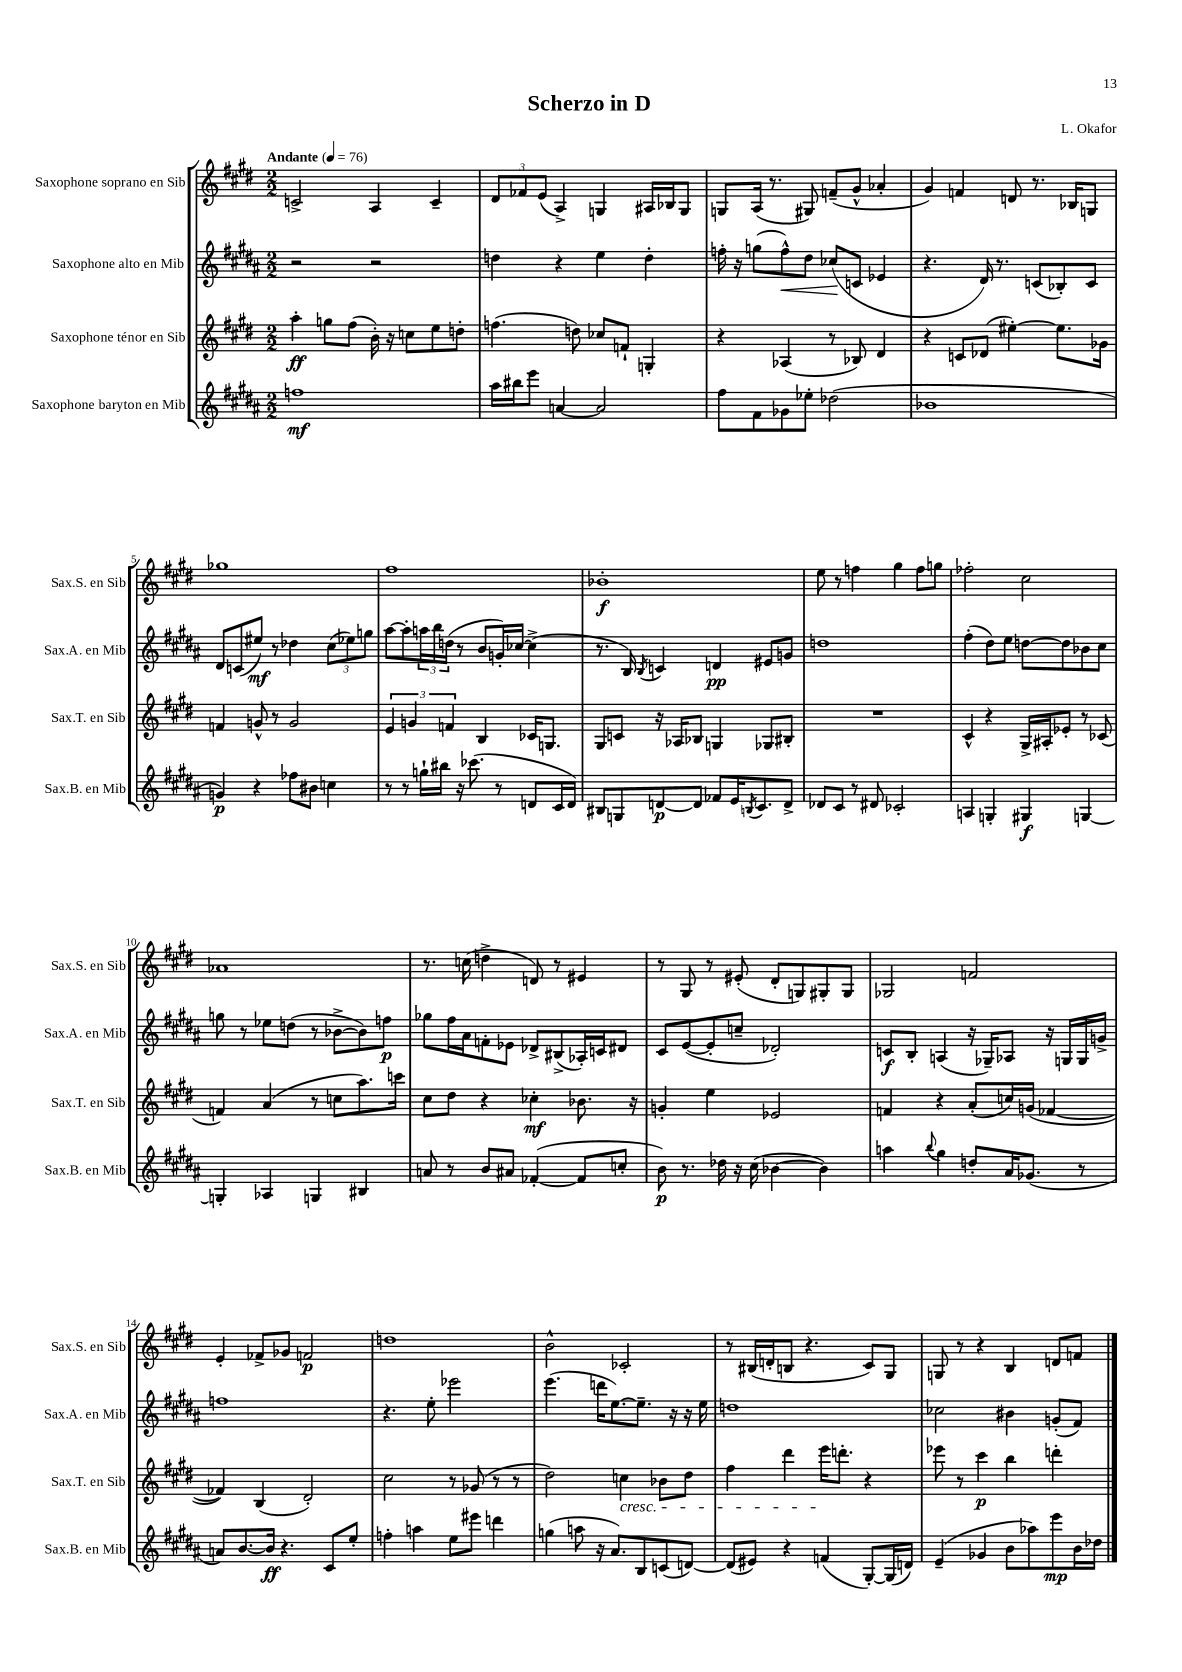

**kern	**kern	**kern	**kern
*staff4	*staff3	*staff2	*staff1
*clefG2	*clefG2	*clefG2	*clefG2
*k[f#c#g#d#a#]	*k[f#c#g#d#]	*k[f#c#g#d#a#]	*k[f#c#g#d#]
*M2/2	*M2/2	*M2/2	*M2/2
*MM76	*MM76	*MM76	*MM76
1ff	4aa'\	2r	2c^/
.	8gg\L	.	.
.	(8ff#\J	.	.
.	16b'\)	2r	4A/
.	16r	.	.
.	8cc\L	.	.
.	8ee\	.	4c~/
.	8dd'\J	.	.
=	=	=	=
16aa#\LL	(4.ff\	4dd\	12d#/L
16bb#\J	.	.	.
.	.	.	12f-/
8eee\J	.	.	.
.	.	.	(12e/J
[4a/	.	4r	4A^/)
.	8dd\)	.	.
2a/]	8cc-/L	4ee\	4G/
.	8f`/J	.	.
.	4G'/	4dd'\	16A#/LL
.	.	.	16B-/J
.	.	.	8G/J
=	=	=	=
8ff#\L	4r	16ff'\	8G/L
.	.	16r	.
8f#\	.	(8gg\L	(16A/Jk
.	.	.	8.r
8g-\	(4A-/	8ff^^\)	.
8ee-'\J	.	8dd#\J	8G#/)
(2dd-\	8r	(8cc-/L	(8f~/L
.	8B-/)	8c/J	8g#^^/J
.	4d#/	4e-/	4a-'/
=	=	=	=
1b-	4r	4.r	4g#/)
.	8c/L	.	4f/
.	(8d-/J	16d#/)	.
.	.	8.r	.
.	[4ee#'\)	.	8d/
.	.	(8c/L	8.r
.	8.ee#\]L	8B-'/)	.
.	.	.	16B-/LK
.	.	8c/J	8G/J
.	16g-\Jk	.	.
=	=	=	=
4g/)	4f/	8d#/L	1gg-
.	.	(8c/	.
4r	8g^^/	8ee#/J)	.
.	8r	8r	.
8ff-\L	2g/	4dd-\	.
8b#\J	.	.	.
4cc\	.	(12cc#\L	.
.	.	12ee-\)	.
.	.	12gg\J	.
=	=	=	=
8r	6e/	[8aa#\L	1ff#
8r	.	8aa#'\]	.
.	6g/	.	.
16gg`\LL	.	24aa\L	.
.	.	24bb\	.
16bb#\JJ	.	.	.
.	6f/	(24dd\JJ	.
16r	.	8r	.
(8.ccc-\	.	.	.
.	4B/	8b/L	.
8r	.	16g'/L)	.
.	.	[16cc-/JJ	.
8d/L	16c-/LK	(4cc-^\]	.
.	8.G/J	.	.
16c#/L	.	.	.
16d/JJ)	.	.	.
=	=	=	=
8B#/L	8G#/L	8.r	1b-'
8G/	8c/J	.	.
.	.	16B/)	.
.	.	8qB/	.
[8d/	16r	4c/	.
.	16A-/LK	.	.
8d/]J	8B-/J	.	.
8f-/L	4G/	4d/	.
16e/K	.	.	.
8qB/	.	.	.
8.c#/	.	.	.
.	8G-/L	8e#/L	.
8d^/J	8B#'/J	8g/J	.
=	=	=	=
8d-/L	1r	1dd	8ee\
8c#/J	.	.	8r
8r	.	.	4ff\
8d#/	.	.	.
2c-'/	.	.	4gg#\
.	.	.	8ff\L
.	.	.	8gg\J
=	=	=	=
4A/	4c#^^/	(4ff#'\	2ff-'\
4G'/	4r	8dd#\L)	.
.	.	8ee\J	.
4G#/	16G#^/LL	[8dd\L	2cc#\
.	16A#'/J	.	.
.	8e-'/J	8dd\]	.
[4G/	8r	8b-\	.
.	(8c-/	8cc#\J	.
=	=	=	=
4G'/]	4f/)	8gg\	1a-
.	.	8r	.
4A-/	(4a/	8ee-\L	.
.	.	(8dd\J	.
4G/	8r	8r	.
.	8cc\L	[8b-^\L	.
4B#/	8.aa\)	8b-\])	.
.	.	8ff\J	.
.	16ccc\Jk	.	.
=	=	=	=
8a/	8cc#\L	8gg-\L	8.r
8r	8dd#\J	16ff#\L	.
.	.	16a#\J	(16cc\
8b/L	4r	8f'\	4dd^\
8a#/J	.	8e-\J	.
([4f-'/	4cc-'\	8d-^/L	8d/)
.	.	(8B#^/	8r
8f-/]L	8.b-\	16A-'/L)	4e#/
.	.	16c/J	.
8cc'/J	.	8d#/J	.
.	16r	.	.
=	=	=	=
8b\)	4g'/	8c#/L	8r
8.r	.	([8e/	8G#/
.	4ee\	8e'/]	8r
16dd-\	.	.	.
16r	.	8cc~/J	(8e#'/
(16cc#\	.	.	.
[4b-\	2e-/	2d-'/)	8d#'/L
.	.	.	8G/)
4b-\])	.	.	8G#'/
.	.	.	8G#/J
=	=	=	=
4aa\	4f/	8c/L	2G-/
.	.	8B'/J	.
8qqbb/	.	.	.
4gg#\	4r	(4A/	.
8dd'/L	(8a'/L	16r	2f/
.	.	16G-~/LK)	.
16a#/K	16cc/L)	8A-/J	.
(8.g-/J	(16g/JJ	.	.
.	[4f-/	16r	.
.	.	16G/LL	.
8r	.	16G/	.
.	.	16g^/JJ	.
=	=	=	=
8a/L)	4f-/])	1ff	4e'/
[8.b/	.	.	.
.	(4B/	.	8f-^/L
16b/]Jk	.	.	.
4.r	.	.	8g-/J
.	2d#'/)	.	2f/
8c#/L	.	.	.
8ee'/J	.	.	.
=	=	=	=
4ff'\	2cc#\	4.r	1dd
4aa\	.	.	.
.	.	8ee'\	.
8ee\L	8r	2eee-\	.
8eee#\J	(8g-/	.	.
4ddd\	8r	.	.
.	8r	.	.
=	=	=	=
(4gg\	2dd#\)	(4.eee\	2b^^\
8aa\	.	.	.
16r	.	16ddd\LK	.
8.a#/L)	.	[8.ee\)	.
.	4cc\	.	2c-'/
8B/	.	8.ee~\]J	.
(8c/	8b-\L	.	.
.	.	16r	.
[8d/J)	8dd#\J	16r	.
.	.	16ee\	.
=	=	=	=
(8d/]L	4ff#\	1dd	8r
8e#/J)	.	.	(16B#/LL
.	.	.	16d'/J
4r	4ddd#\	.	8B/J
.	.	.	4.r
(4f/	16eee\LK	.	.
.	8.ddd'\J	.	.
[8G#'/L)	4r	.	8c#/L)
(16G#/]L	.	.	8G#/J
16d/JJ)	.	.	.
=	=	=	=
(4e~/	8eee-\	2cc-\	8G/
.	8r	.	8r
4g-/	4ccc#\	.	4r
8b\L	4bb\	4b#\	4B/
8aa-\)	.	.	.
8eee\	4ddd'\	(8g'/L	8d/L
16b\L	.	8f#/J)	8f/J
16dd-\JJ	.	.	.
==	==	==	==
*-	*-	*-	*-
